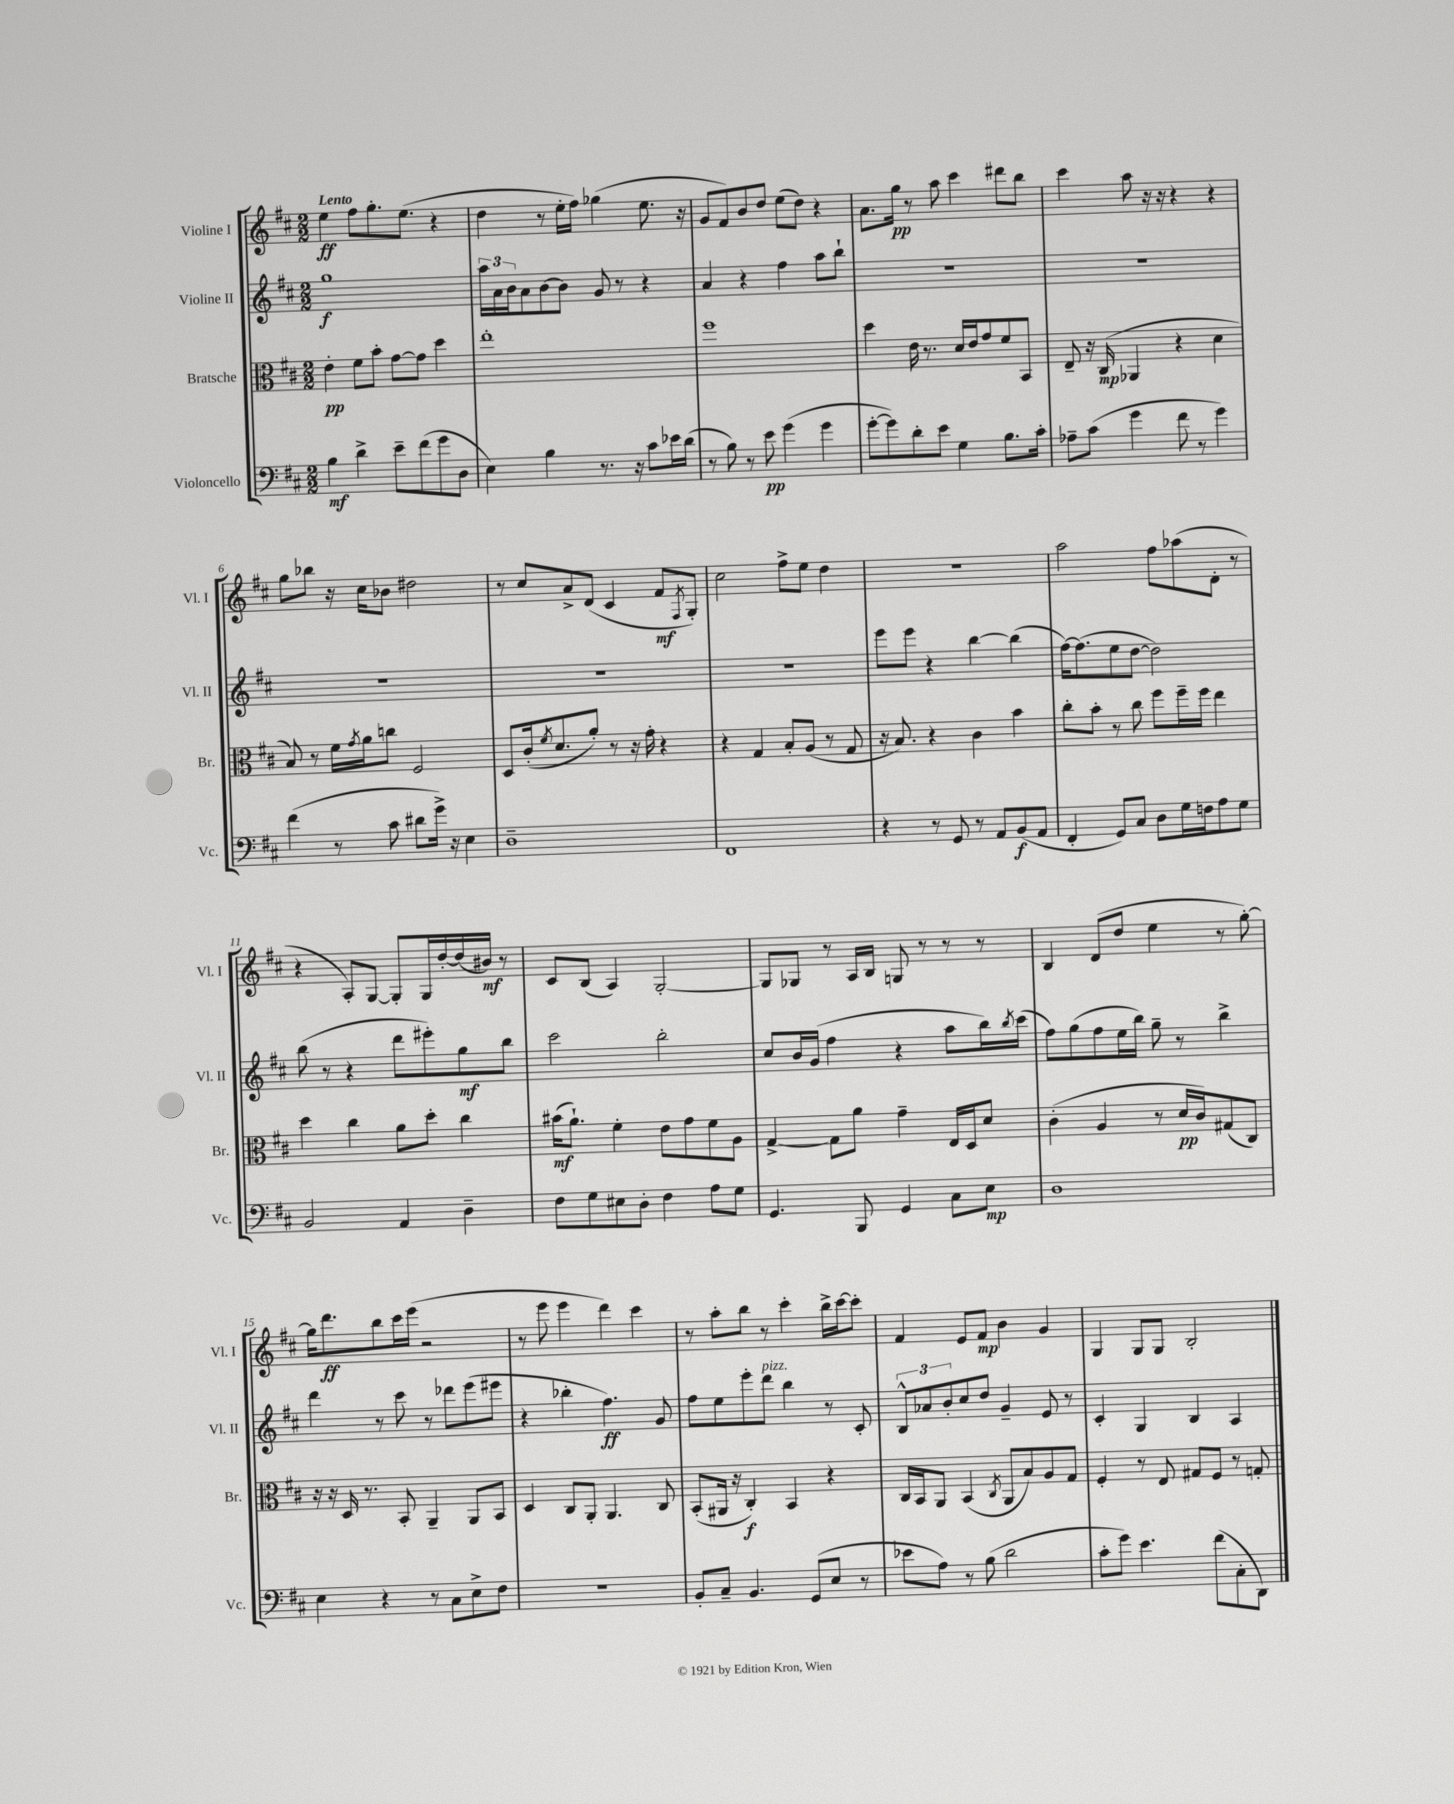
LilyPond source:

<<
\new StaffGroup <<
\new Staff = "s0" \with { instrumentName = "Violine I" shortInstrumentName = "Vl. I" } {
    \clef treble \key d \major \numericTimeSignature \time 2/2 \tempo "Lento"
    e''4\ff fis''8 g''8.-. e''8.( r4 |
    d''4 r8 e''16-. fis''16) ges''4( e''8. r16 |
    g'8 fis'8) b'8 d''8 e''8( d''8) r4 |
    a'8. g''16\pp r8 a''8 cis'''4 dis'''8 b''8 |
    cis'''4 a''8 r16 r16 r4 r4 |
    g''8 bes''8 r16 cis''16 bes'8 dis''2 |
    r8 cis''8 a'8-> d'8( cis'4 fis'8\mf \acciaccatura { fis8 } g8-.) |
    cis''2 fis''8-> e''8 d''4 |
    R1 |
    a''2 fis''8 aes''8( d'8-. r8 |
    r4 a8-.) g8~ g8-. g16 d''16~-. d''16( bis'16\mf) r8 |
    cis'8 b8( a4) g2~-. |
    g8 ges8 r8 a16 b16 g8 r8 r8 r8 |
    b4 d'8( d''8 e''4 r8 g''8~-.) |
    g''16 d'''8.\ff b''8 cis'''16 e'''16( r2 |
    r8 e'''8 e'''4 d'''4) cis'''4 |
    r8 a''8-. b''8 r8 cis'''4-. b''16-> cis'''16~ cis'''8-. |
    fis'4 e'8 fis'8\mp b'4 g'4 |
    g4 g8 g8 b2-. \bar "|." |
}
\new Staff = "s1" \with { instrumentName = "Violine II" shortInstrumentName = "Vl. II" } {
    \clef treble \key d \major \numericTimeSignature \time 2/2
    g''1\f |
    \tuplet 3/2 { a''16 a'16 b'16 } a'8 b'8~ b'8 g'8 r8 r4 |
    a'4 r4 fis''4 a''8 b''8-! |
    r1 |
    R1 |
    R1 |
    R1 |
    r1 |
    e'''8 e'''8 r4 b''4~ b''4( |
    fis''16~) fis''8.( e''8 d''8~ d''2) |
    b''8( r8 r4 d'''8 eis'''8-.) g''8\mf b''8 |
    cis'''2 b''2-. |
    cis''8 b'16 g'16( fis''4 r4 a''8 b''16) \acciaccatura { b''8 } cis'''16( |
    fis''8) g''8( fis''8 e''16 b''16) g''8-- r8 b''4-> |
    d'''4 r8 cis'''8 r8 des'''8 e'''8( eis'''8 |
    r4 bes''4-. fis''4.\ff) g'8 |
    fis''8 e''8 e'''8-. d'''8^\markup { \italic "pizz." } b''4 r8 cis'8-. |
    \tuplet 3/2 { b8-^ aes'8 b'8-. } cis''8 d''8 g'4-- e'8 r8 |
    cis'4-. g4 b4 a4 \bar "|." |
}
\new Staff = "s2" \with { instrumentName = "Bratsche" shortInstrumentName = "Br." } {
    \clef alto \key d \major \numericTimeSignature \time 2/2
    e'4-.\pp fis'8 b'8-. g'8~ g'8 d''4 |
    e''1-. |
    fis''1 |
    d''4 e'16 r8. d'16 e'16 g'8 fis'8 b,8 |
    e8-- r16 cis16\mp( aes,4 r4 d'4 |
    b8) r8 fis'16 \acciaccatura { g'8 } a'16 c''8 fis2 |
    d8 cis'16-.( \acciaccatura { fis'8 } d'8. a'8-.) r8 r16 g'16-. r4 |
    r4 g4 b8-. a8( r8 g8 |
    r16 b8.) r4 cis'4 b'4 |
    cis''8-. b'8-. r8 cis''8 fis''8 fis''16-- fis''16 e''4 |
    d''4 cis''4 a'8 d''8-. cis''4 |
    bis'16\mf( a'8.-!) fis'4-. e'8 g'8 fis'8 a8 |
    g4~-> g8 a'8 g'4-- e16 d16 d'8 |
    cis'4-.( a4 r8 d'16\pp cis'16) gis8( cis8) |
    r16 r16 d16 r8. b,8-. a,4-- a,8 b,8 |
    d4 cis8 a,8-. a,4. cis8 |
    b,8-.( ais,16 r16 cis4-.\f) b,4 r4 |
    cis16 b,16 a,8 b,4( \acciaccatura { cis8 } a,8 b8) a8 g8 |
    fis4-. r8 e8 gis8 fis8 r8 g8-. \bar "|." |
}
\new Staff = "s3" \with { instrumentName = "Violoncello" shortInstrumentName = "Vc." } {
    \clef bass \key d \major \numericTimeSignature \time 2/2
    b4\mf d'4-> e'8-- fis'8( g'8 d8 |
    e4) b4 r8. r16 cis'8 ees'16 d'16( |
    r8 b8) r8 e'8\pp g'4( g'4 |
    g'8~-. g'8) d'8-. e'8 g4 b8. cis'16-. |
    aes8-- cis'8( g'4 fis'8 r8 g'4) |
    fis'4( r8 cis'8 dis'8 g'16->) r16 e4 |
    d1-- |
    fis,1 |
    r4 r8 g,8 r8 a,8 b,8\f( a,8 |
    fis,4-. g,8) cis8 d8 g16 f16 a8 g8 |
    b,2 a,4 d4-- |
    fis8 g8 eis8 d8-. fis4 a8 g8 |
    g,4. b,,8 g,4 cis8 e8\mp |
    d1 |
    e4 r4 r8 cis8 e8-> fis8 |
    R1 |
    b,8-. cis8-- b,4. g,8( e8 r8 |
    ees'8 a8) r8 b8( d'2 |
    cis'8-. g'8) e'4. fis'8( cis8-. d,8) \bar "|." |
}
>>
>>
